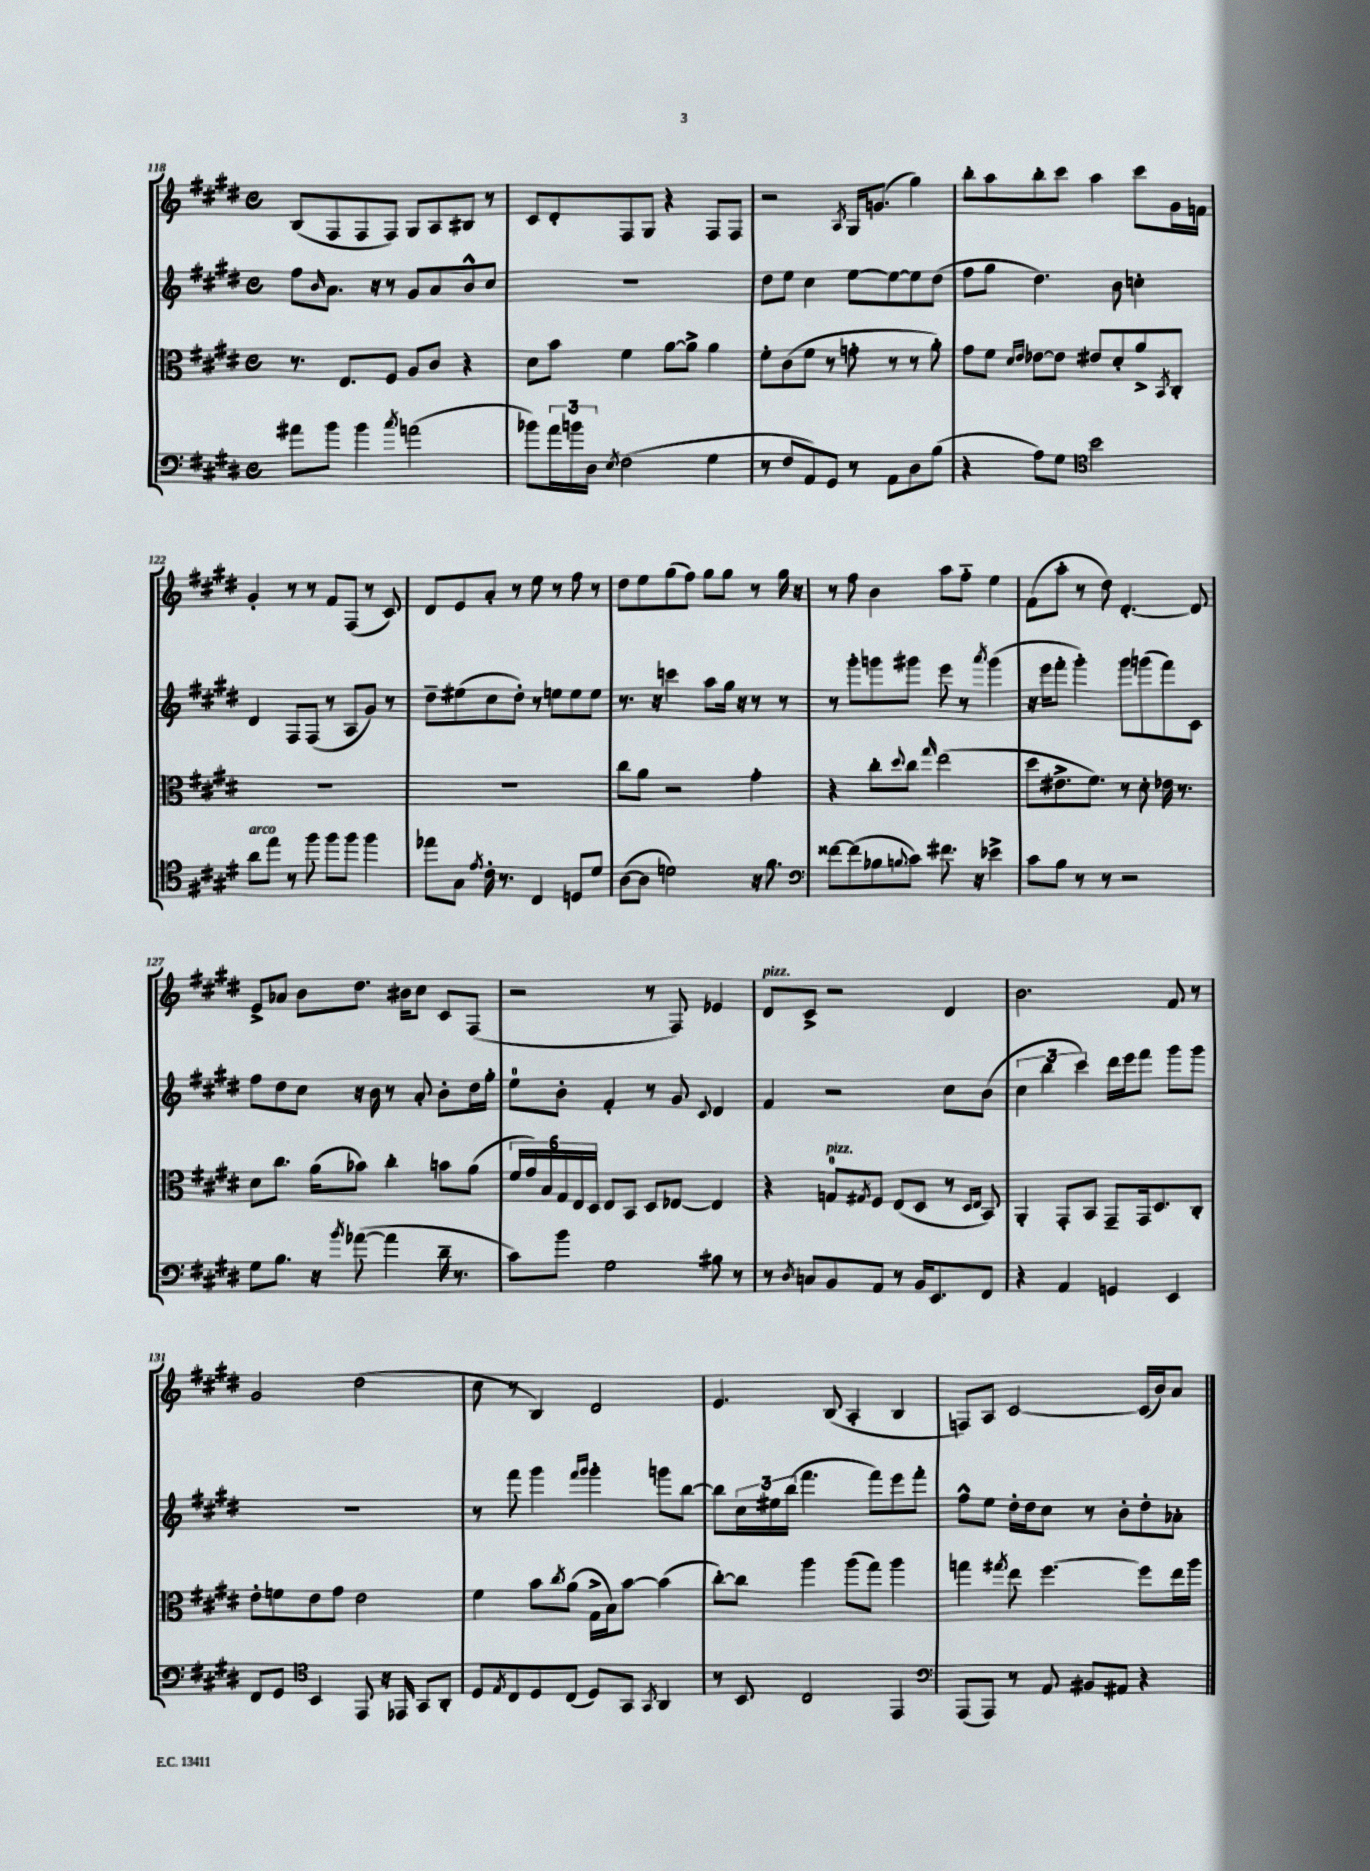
<<
\new StaffGroup <<
\new Staff = "s0" {
    \clef treble \key e \major \defaultTimeSignature \time 4/4
    b8( fis8 fis8 fis8) gis8 a8 bis8 r8 |
    cis'8 dis'8-. fis8 gis8 r4 fis8 fis8 |
    r2 \acciaccatura { a8 } gis16 g'8.( gis''4) |
    b''8-. a''8 b''8-. cis'''8 a''4 cis'''8 gis'16 f'16 |
    gis'4-. r8 r8 fis'8 fis8( r8 cis'8) |
    dis'8 e'8 a'8-. r8 e''8 r8 fis''8 r8 |
    dis''8 e''8 gis''8( fis''8) gis''8 gis''8 r8 gis''16 r16 |
    r8 fis''8 b'4 a''8 fis''8-_ e''4 |
    fis'8( a''8-. r8 dis''8) dis'4.~-. dis'8 |
    e'8-> aes'8 b'8 dis''8. bis'16 cis''8 cis'8 fis8( |
    r2 r8 fis8) ees'4 |
    dis'8^\markup { \italic "pizz." } cis'8-> r2 dis'4 |
    b'2. fis'8 r8 |
    gis'2 dis''2( |
    cis''8 r8 b4) dis'2 |
    e'4. b8( a4-. b4 |
    f8) a8 cis'2~ cis'16( b'16) a'8 \bar "|." |
}
\new Staff = "s1" {
    \clef treble \key e \major \defaultTimeSignature \time 4/4
    fis''8 \grace { b'16 } a'8. r16 r8 gis'8 a'8 b'8-^ cis''8 |
    R1 |
    dis''8 e''8 cis''4 e''8~ e''8~ e''8 dis''8( |
    fis''8 gis''8 dis''4.) b'8 c''4-. |
    dis'4 fis8 fis8( r8 a8 gis'8) r8 |
    dis''8-- eis''8( cis''8 dis''8-.) r8 e''8 e''8 e''8 |
    r8. r16 c'''4 a''8 gis''16 r16 r8 r8 |
    r8 gis'''8-. g'''8 gis'''8 e'''8 r8 \acciaccatura { a'''8 } gis'''4( |
    r16 e'''16 fis'''8-. gis'''4-.) gis'''8 g'''8( fis'''8) cis'8 |
    fis''8 dis''8 cis''8 r16 b'16 r8 a'8-. b'8-. dis''16 gis''16-. |
    e''8-0 b'8-. fis'4-. r8 gis'8 \appoggiatura { cis'8 } dis'4 |
    fis'4 r2 cis''8 b'8( |
    \tuplet 3/2 { cis''4 b''4 cis'''4) } dis'''16 e'''16 fis'''8 gis'''8 gis'''8 |
    R1 |
    r8 fis'''8 gis'''4 \grace { fis'''16 gis'''16 } gis'''4-. g'''8 b''8~ |
    b''8 \tuplet 3/2 { cis''16 eis''16 b''16( } fis'''4. fis'''8) e'''8 fis'''8-. |
    fis''8-^ e''8 dis''16-. dis''16 cis''8 r8 b'8-. dis''8-. aes'8-. \bar "|." |
}
\new Staff = "s2" {
    \clef alto \key e \major \defaultTimeSignature \time 4/4
    r8. e8. fis8 a8 cis'8 r4 |
    dis'8 b'8 fis'4 a'8~ a'8-> a'4 |
    fis'8-. cis'8( fis'8 r8 g'8-. r8 r8 a'8-.) |
    gis'8 fis'8 \grace { dis'16 e'16 } ees'8~ ees'8 eis'8 dis'8-. a'8-> \acciaccatura { b,8 } cis8-. |
    R1 |
    R1 |
    cis''8 a'8 r2 gis'4-. |
    r4 cis''8-. \appoggiatura { dis''8 } cis''8 \grace { gis''16 } e''2( |
    dis''8 eis'8.-> fis'8.) r8 dis'8-. ees'16 r8. |
    dis'8 cis''8. a'16( bes'8) cis''4-. b'8 a'8( |
    \tuplet 6/4 { fis'16 gis'16) b16 gis16 e16 dis16 } e8 b,8 dis8 ees8~ ees4 |
    r4 g8-0^\markup { \italic "pizz." } \acciaccatura { gis8 } fis8 e8( dis8 r8 \grace { dis16 e16 } b,8) |
    a,4-. gis,8-. b,8 gis,8-- gis,16 dis8. cis8-. |
    e'8-. f'8 e'8 gis'8 e'2 |
    fis'4 b'8 \acciaccatura { cis''8 } a'8( gis16-> b16) b'8~ b'4( |
    cis''8~-.) cis''8 a''4 a''8( gis''8) a''4 |
    g''4 \acciaccatura { gis''8 } e''8 fis''4.~ fis''8 e''16 a''16 \bar "|." |
}
\new Staff = "s3" {
    \clef bass \key e \major \defaultTimeSignature \time 4/4
    ais'8 b'8 b'4 \acciaccatura { cis''8 } a'2( |
    bes'8) \tuplet 3/2 { a'16 b'16 dis16 } \acciaccatura { e8 } fis2( gis4 |
    r8 fis8 a,8) gis,8 r8 a,8 dis8 b8( |
    r4 a8) gis8 \clef tenor b'2 |
    a'8^\markup { \italic "arco" } e''8 r8 fis''8 fis''8 fis''8 fis''4 |
    ees''8 gis8 \acciaccatura { e'8 } cis'16-. r8. cis4 d8 dis'8 |
    a8~( a8 d'2) r16 fis'8. |
    \clef bass fisis'8~ fisis'8( bes8 \appoggiatura { b8 } cis'8) fis'8. r16 ees'4-> |
    cis'8 b8 r8 r8 r2 |
    gis8 b8. r16 \acciaccatura { b'8 } aes'8~( aes'4 dis'16-- r8. |
    cis'8) b'8 gis2 bis8 r8 |
    r8 \acciaccatura { dis8 } c8 b,8 a,8 r8 b,16 e,8. fis,8 |
    r4 a,4 g,4 e,4 |
    fis,8 gis,8 \clef tenor b,4 e,8 r16 ees,16 gis,8 a,8-. |
    dis8 \acciaccatura { e8 } cis8 dis8 cis8( dis8) gis,8 \acciaccatura { gis,8 } a,4 |
    r8 b,8 cis2 e,4 |
    \clef bass a,,8( a,,8) r8 a,8 bis,8 ais,8 r4 \bar "|." |
}
>>
>>
\layout { \context { \Score currentBarNumber = #118 } }
